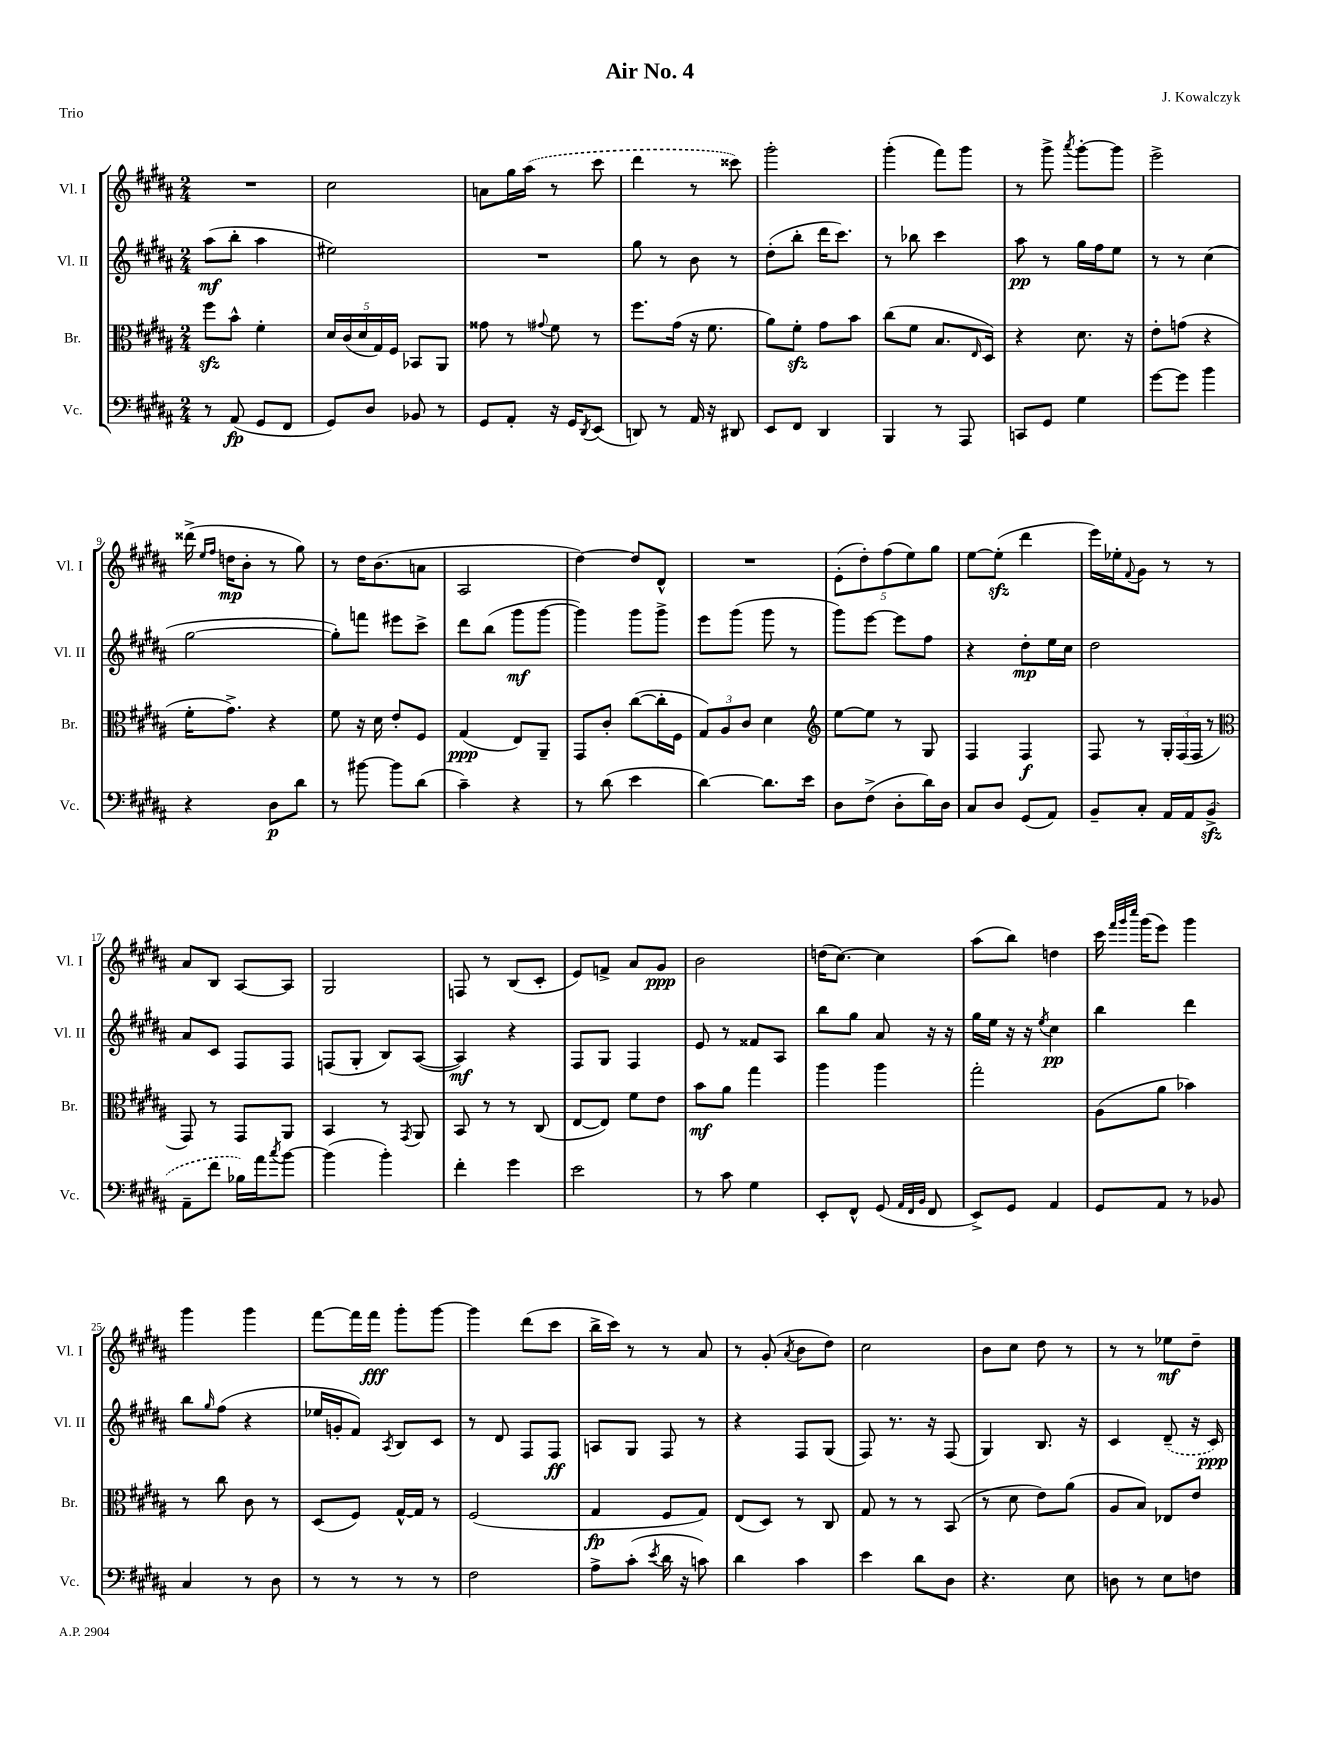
\header { title = "Air No. 4" composer = "J. Kowalczyk" piece = "Trio" }
<<
\new StaffGroup <<
\new Staff = "s0" \with { instrumentName = "Vl. I" shortInstrumentName = "Vl. I" } {
    \clef treble \key b \major \numericTimeSignature \time 2/4
    R2 |
    cis''2 |
    a'8 gis''16 \once \slurDashed ais''16( r8 cis'''8 |
    dis'''4 r8 cisis'''8) |
    gis'''2-. |
    gis'''4-.( fis'''8) gis'''8 |
    r8 gis'''8-> \acciaccatura { ais'''8 } gis'''8~-. gis'''8 |
    e'''2-> |
    disis'''16->( \grace { e''16 fis''16 } d''16\mp b'8-. r8 gis''8) |
    r8 dis''16 b'8.( a'8 |
    ais2 |
    dis''4~) dis''8 dis'8-^ |
    R2 |
    \tuplet 5/4 { e'8-.( dis''8-.) fis''8( e''8) gis''8 } |
    e''8~ e''8-.\sfz( dis'''4 |
    e'''16) ees''16-. \appoggiatura { fis'8 } gis'8 r8 r8 |
    ais'8 b8 ais8~ ais8 |
    gis2 |
    f8 r8 b8( cis'8-. |
    e'8) f'8-> ais'8 gis'8\ppp |
    b'2 |
    d''16( cis''8.~) cis''4 |
    ais''8( b''8) d''4 |
    cis'''16 \grace { fis'''32 gis'''32 cis''''32 } gis'''16( e'''8) gis'''4 |
    gis'''4 gis'''4 |
    fis'''8~ fis'''16 fis'''16\fff gis'''8-. gis'''8~ |
    gis'''4 dis'''8( cis'''8 |
    b''16-> cis'''16) r8 r8 ais'8 |
    r8 gis'8-.( \acciaccatura { ais'8 } b'8 dis''8) |
    cis''2 |
    b'8 cis''8 dis''8 r8 |
    r8 r8 ees''8\mf dis''8-- \bar "|." |
}
\new Staff = "s1" \with { instrumentName = "Vl. II" shortInstrumentName = "Vl. II" } {
    \clef treble \key b \major \numericTimeSignature \time 2/4
    ais''8\mf( b''8-. ais''4 |
    eis''2) |
    R2 |
    gis''8 r8 b'8 r8 |
    dis''8-.( b''8-. dis'''16 cis'''8.) |
    r8 bes''8 cis'''4 |
    ais''8\pp r8 gis''16 fis''16 e''8 |
    r8 r8 cis''4( |
    gis''2~ |
    gis''8-.) f'''8 eis'''8 cis'''8-> |
    dis'''8 b''8( gis'''8\mf gis'''8~ |
    gis'''4) gis'''8 gis'''8-> |
    e'''8 gis'''8( gis'''8 r8 |
    gis'''8) e'''8~ e'''8 fis''8 |
    r4 dis''8-.\mp e''16 cis''16 |
    dis''2 |
    ais'8 cis'8 fis8 fis8 |
    f8( gis8-. b8) ais8~( |
    ais4\mf) r4 |
    fis8 gis8 fis4 |
    e'8 r8 fisis'8 ais8 |
    b''8 gis''8 ais'8 r16 r16 |
    gis''16 e''16 r16 r16 \acciaccatura { e''8 } cis''4\pp |
    b''4 dis'''4 |
    b''8 \grace { gis''16 } fis''8( r4 |
    ees''16 g'16-. fis'8) \acciaccatura { ais8 } b8 cis'8 |
    r8 dis'8 fis8 fis8\ff |
    a8 gis8 fis8 r8 |
    r4 fis8 gis8( |
    fis8) r8. r16 fis8( |
    gis4) b8. r16 |
    cis'4 \once \slurDashed dis'8--( r16 cis'16\ppp) \bar "|." |
}
\new Staff = "s2" \with { instrumentName = "Br." shortInstrumentName = "Br." } {
    \clef alto \key b \major \numericTimeSignature \time 2/4
    fis''8\sfz b'8-^ fis'4-. |
    \tuplet 5/4 { dis'16 cis'16( dis'16 gis16) fis16 } bes,8 ais,8 |
    gisis'8 r8 \appoggiatura { gis'8 } fis'8 r8 |
    fis''8. gis'16( r16 fis'8. |
    ais'8) fis'8-.\sfz gis'8 b'8 |
    cis''8( fis'8 b8. \grace { e16 } dis16) |
    r4 dis'8. r16 |
    e'8-. g'8( r4 |
    fis'16-. gis'8.->) r4 |
    fis'8 r16 dis'16 e'8-. fis8 |
    gis4\ppp( e8) ais,8-- |
    gis,8 cis'8-. cis''8~( cis''16-. fis16 |
    \tuplet 3/2 { gis8) ais8 cis'8 } dis'4 |
    \clef treble e''8~ e''8 r8 gis8 |
    fis4 fis4\f |
    fis8 r8 \tuplet 3/2 { gis16-. fis16( fis16 } r8 |
    \clef alto gis,8) r8 gis,8 ais,8 |
    b,4 r8 \acciaccatura { gis,8 } ais,8 |
    b,8 r8 r8 cis8( |
    e8~ e8) fis'8 e'8 |
    b'8\mf ais'8 gis''4 |
    ais''4 ais''4 |
    gis''2-. |
    ais8( ais'8 bes'4) |
    r8 cis''8 cis'8 r8 |
    dis8( fis8) gis16~-^ gis16 r8 |
    fis2( |
    gis4\fp fis8 gis8) |
    e8( dis8) r8 cis8 |
    gis8 r8 r8 b,8( |
    r8 dis'8 e'8) ais'8( |
    ais8 b8) ees8 e'8 \bar "|." |
}
\new Staff = "s3" \with { instrumentName = "Vc." shortInstrumentName = "Vc." } {
    \clef bass \key b \major \numericTimeSignature \time 2/4
    r8 ais,8\fp( gis,8 fis,8 |
    gis,8) dis8 bes,8 r8 |
    gis,8 ais,8-. r16 gis,16 \acciaccatura { dis,8 } e,8( |
    d,8) r8 ais,16 r16 dis,8 |
    e,8 fis,8 dis,4 |
    b,,4 r8 ais,,8 |
    c,8 gis,8 gis4 |
    gis'8~ gis'8 b'4 |
    r4 dis8\p dis'8 |
    r8 bis'8~ bis'8 dis'8( |
    cis'4--) r4 |
    r8 dis'8( e'4 |
    dis'4~) dis'8. e'16 |
    dis8 fis8->( dis8-. dis'16) dis16 |
    cis8 dis8 gis,8( ais,8) |
    b,8-- cis8-. ais,16 ais,16 \once \slurDashed b,8->\sfz( |
    ais,8-- fis'8 bes16) ais'16 \acciaccatura { cis''8 } b'8~ |
    b'4( b'4-.) |
    fis'4-. gis'4 |
    e'2 |
    r8 cis'8 gis4 |
    e,8-. fis,8-^ gis,8( \grace { ais,32 fis,32 b,32 } fis,8 |
    e,8->) gis,8 ais,4 |
    gis,8 ais,8 r8 bes,8 |
    cis4 r8 dis8 |
    r8 r8 r8 r8 |
    fis2 |
    ais8-> cis'8-.( \acciaccatura { e'8 } dis'16 r16 c'8) |
    dis'4 cis'4 |
    e'4 dis'8 dis8 |
    r4. e8 |
    d8 r8 e8 f8 \bar "|." |
}
>>
>>
